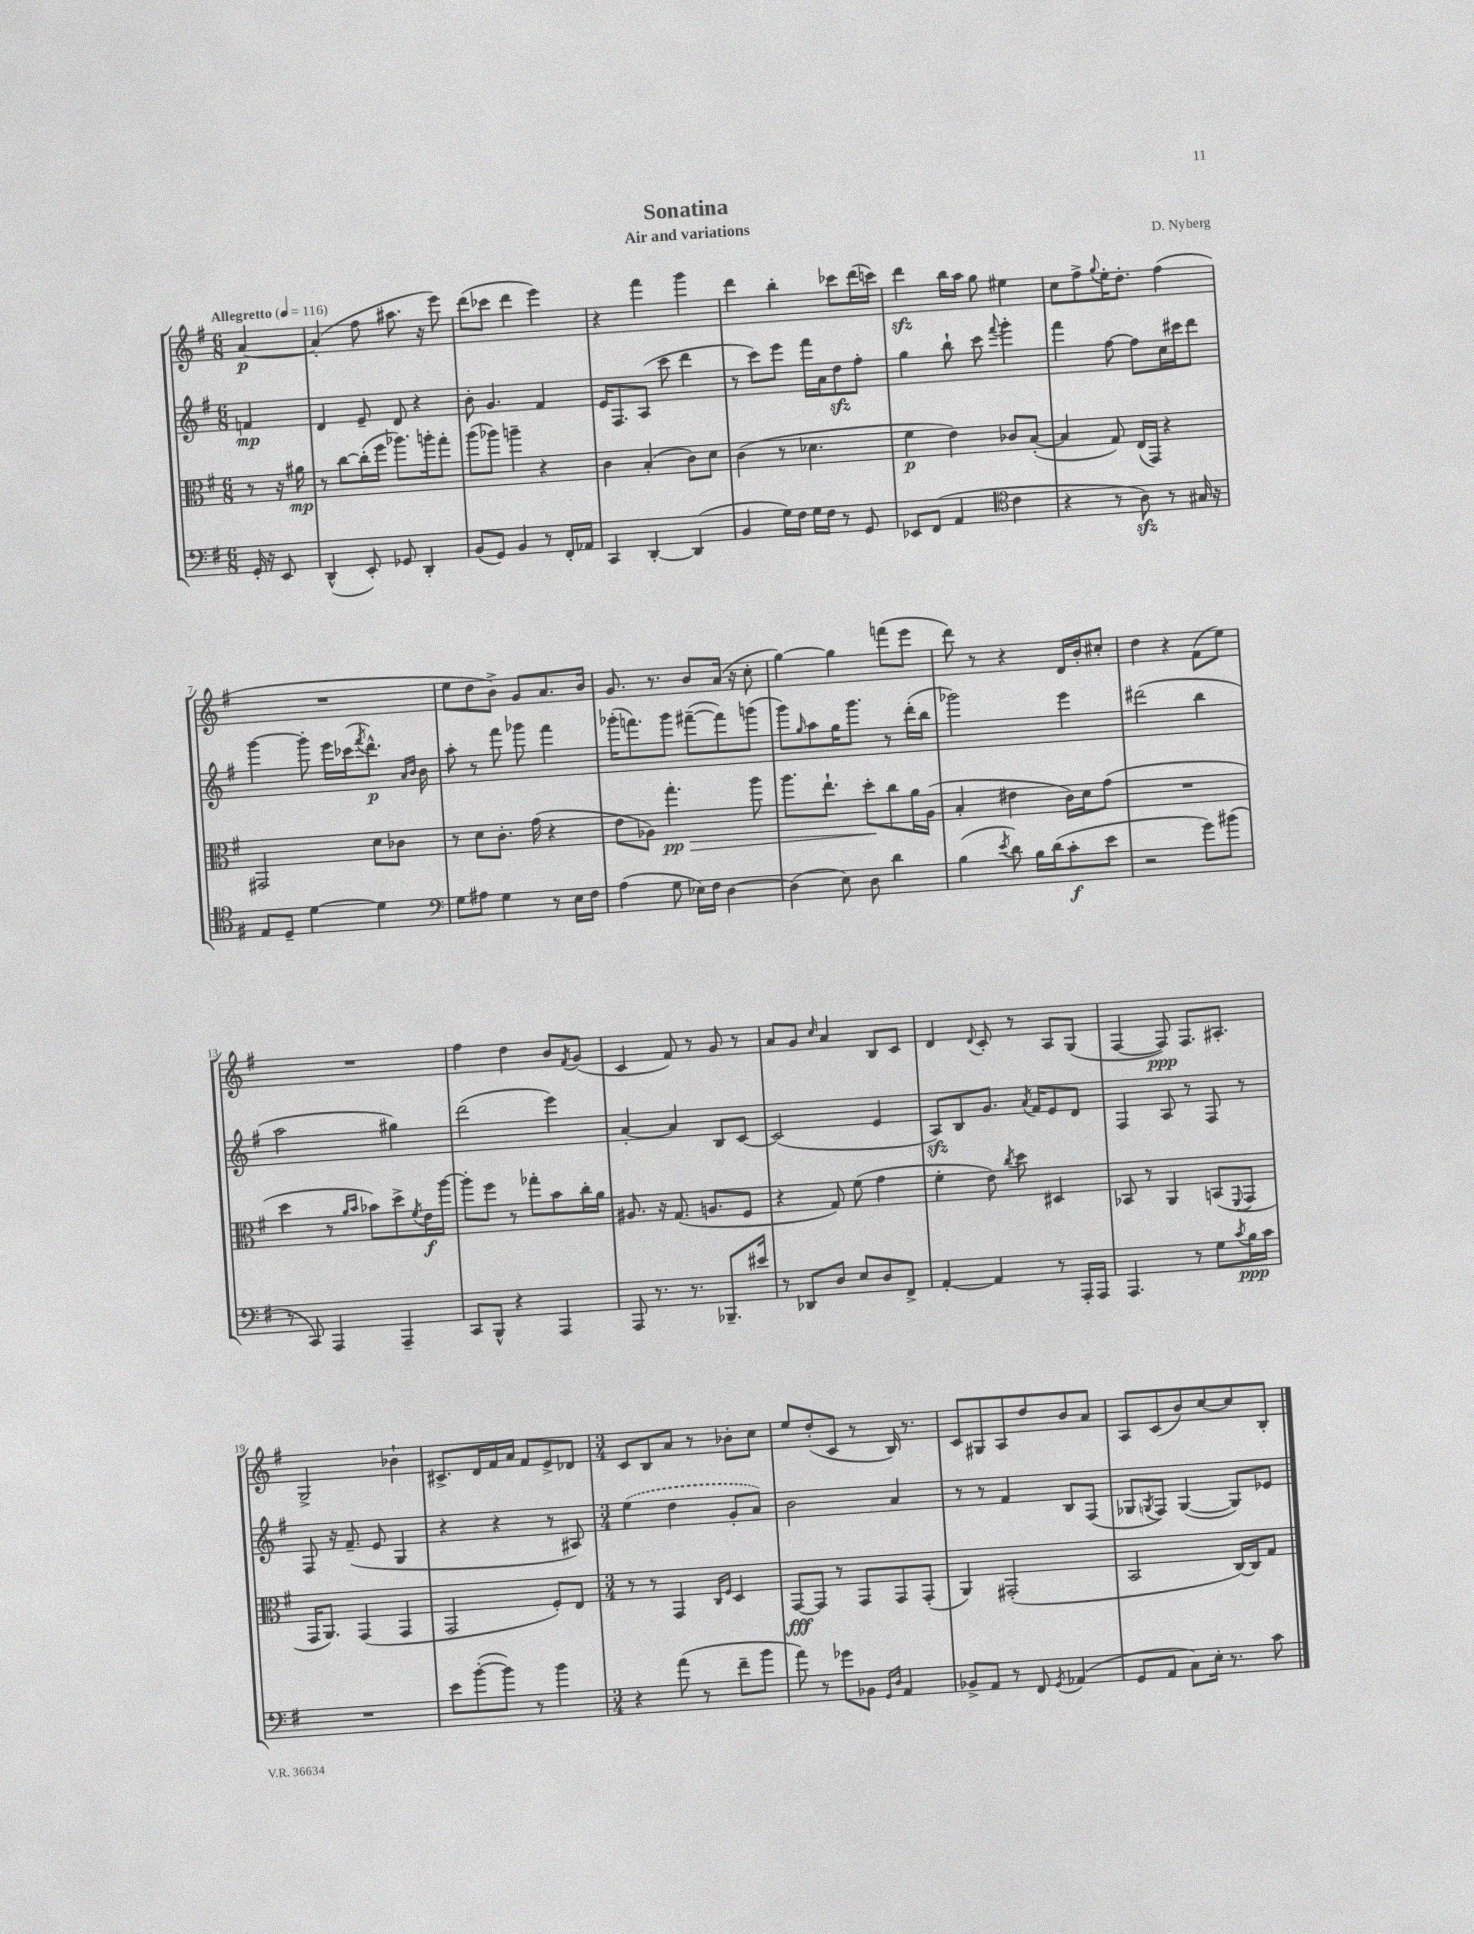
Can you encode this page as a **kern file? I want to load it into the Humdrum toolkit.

**kern	**dynam	**kern	**dynam	**kern	**dynam	**kern	**dynam
*part4	*part4	*part3	*part3	*part2	*part2	*part1	*part1
*staff4	*staff4	*staff3	*staff3	*staff2	*staff2	*staff1	*staff1
*clefF4	*	*clefC3	*	*clefG2	*	*clefG2	*
*k[f#]	*	*k[f#]	*	*k[f#]	*	*k[f#]	*
*M6/8	*	*M6/8	*	*M6/8	*	*M6/8	*
*MM116	*	*MM116	*	*MM116	*	*MM116	*
=	=	=	=	=	=	=	=
!	!	!	!	!	!	!LO:TX:a:B:t=Allegretto	!
16GG'/	.	8r	.	4fn/	mp	[4a/	p
16r	.	.	.	.	.	.	.
8EE/	.	16r	.	.	.	.	.
.	.	16a#X\	mp	.	.	.	.
=1	=1	=1	=1	=1	=1	=1	=1
(4DD^^/	.	8r	.	4d/	.	(4a'/]	.
.	.	[8cc\L	.	.	.	.	.
8EE'/)	.	(16cc'\L]	.	8e~/	.	8ff#\	.
.	.	16ff#\JJ	.	.	.	.	.
8GG-X/	.	8.aa-X\L)	.	8d/	.	8.aa#X\	.
4DD'/	.	.	.	4r	.	.	.
.	.	16aan'\k	.	.	.	16r	.
.	.	8gg'\J	.	.	.	8eee\)	.
=2	=2	=2	=2	=2	=2	=2	=2
(8BB/L	.	(8aa\L	.	8b'\	.	(8ddd\L	.
8GG/J)	.	8aa-X\J)	.	4.g/	.	8ccc-X\J	.
4BB/	.	4aan~\	.	.	.	4ddd\	.
8r	.	4r	.	4f#/	.	4eee\)	.
16FF#'/LL	.	.	.	.	.	.	.
16AA-X/JJ	.	.	.	.	.	.	.
=3	=3	=3	=3	=3	=3	=3	=3
4CC/	.	4c\	.	16e/KL	.	4r	.
.	.	.	.	8.F#/	.	.	.
[4DD'/	.	(4B'/	.	(8A/J	.	4fff#\	.
.	.	.	.	8ccc\	.	.	.
(4DD/]	.	8c\L)	.	4ddd\	.	4ggg\	.
.	.	8d\J	.	.	.	.	.
=4	=4	=4	=4	=4	=4	=4	=4
4BB/	.	(4c\	.	8r	.	4ddd\	.
.	.	.	.	8ccc\L)	.	.	.
16G\LL)	.	8r	.	8eee\J	.	4bb'\	.
16F#\JJ	.	.	.	.	.	.	.
16G\LL	.	4.d-X\	.	16fff#\LL	.	.	.
16F#\JJ	.	.	.	16a\J	.	.	.
8r	.	.	.	8ddzz\	.	8ccc-X\L	.
8GG/	.	.	.	8ff#'\J	.	(16ddd\L	.
.	.	.	.	.	.	16cccn\JJ)	.
=5	=5	=5	=5	=5	=5	=5	=5
8EE-X/L	.	4f#\	p	4gg\	.	4dddzz\	.
(8FF#/J	.	.	.	.	.	.	.
4AA/	.	4e\)	.	8bb`\	.	16bb\LL	.
.	.	.	.	.	.	16aa\JJ	.
.	.	.	.	8ccc\	.	8gg\	.
*clefC4	*	*	*	*	*	*	*
.	.	.	.	8qqfff#/	.	.	.
4c\	.	8c-X/L	.	4ggg'\	.	4ee#X\	.
.	.	([8B'/J	.	.	.	.	.
=6	=6	=6	=6	=6	=6	=6	=6
4r	.	4B/]	.	4fff#\	.	8cc\L	.
.	.	.	.	.	.	8ff#^\	.
.	.	.	.	.	.	8qqgg/	.
8r	.	8G/)	.	[8ff#\	.	16ee'\K	.
.	.	.	.	.	.	8.dd'\J	.
8Azz\)	.	(16E/LL	.	8ff#\L]	.	.	.
.	.	16GG/JJ)	.	.	.	.	.
8r	.	4r	.	16cc\L	.	(4ff#\	.
.	.	.	.	16ccc#X\J	.	.	.
16G#X/	.	.	.	8ddd\J	.	.	.
16r	.	.	.	.	.	.	.
!!LO:LB:g=z
=7	=7	=7	=7	=7	=7	=7	=7
8E/L	.	2GG#X/	.	[4ggg\	.	2.r	.
8D~/J	.	.	.	.	.	.	.
[4d\	.	.	.	8ggg'\]	.	.	.
.	.	.	.	16eee\LL	.	.	.
.	.	.	.	(16ccc-X\J	.	.	.
.	.	.	.	8qfff#/	.	.	.
4d\]	.	8d\L	.	8.ddd^^\J)	p	.	.
.	.	8c-X\J	.	.	.	.	.
.	.	.	.	16qqa/LL	.	.	.
.	.	.	.	16qqb/JJ	.	.	.
.	.	.	.	16b\	.	.	.
=8	=8	=8	=8	=8	=8	=8	=8
*clefF4	*	*	*	*	*	*	*
8G\L	.	8r	.	8aa'\	.	8ee\L	.
8A#X\J	.	8d\L	.	8r	.	8dd\	.
4G\	.	8.c'\J	.	8fff#\	.	8b^\J)	.
.	.	.	.	8ggg-X\	.	8g/L	.
.	.	(16g\	.	.	.	.	.
8r	.	4r	.	4fff#\	.	8.a/	.
16E\LL	.	.	.	.	.	.	.
16F#\JJ	.	.	.	.	.	16b/Jk	.
=9	=9	=9	=9	=9	=9	=9	=9
(4A\	.	8e\L	.	(16ggg-X'\KL	.	8.g/	.
.	.	.	.	8.fffn\)	.	.	.
.	.	8A-X\J)	.	.	.	.	.
.	.	.	.	.	.	8.r	.
!	!	!	!LO:HP:b	!	!	!	!
8G\	.	4.gg'\	> pp	8ggg-\J	.	.	.
16E-X\LL)	.	.	.	([8fff#X~\L	.	8b/L	.
16F#\JJ	.	.	.	.	.	.	.
[4D\	.	.	.	8fff#\])	.	(16a/Jk	.
.	.	.	.	.	.	16r	.
.	.	8aa\	.	(8gggn\J	.	8cc'\	.
=10	=10	=10	=10	=10	=10	=10	=10
(4D\]	.	8.aa\L	.	8ggg\L)	.	[4gg\)	.
.	.	.	.	16qqgg/	.	.	.
.	.	.	.	8aa\	.	.	.
.	.	8.ee`\J	.	.	.	.	.
8E\)	.	.	.	16gg\K	.	4gg\]	.
.	.	.	.	8.ggg\J	.	.	.
8D\	.	8dd'\L	.	.	.	.	.
4d\	.	8cc\	]	8r	.	(8fffn\L	.
.	.	16a\L	.	(16ddd'\LL	.	8eee\J	.
.	.	(16A\JJ	.	16bb\JJ	.	.	.
=11	=11	=11	=11	=11	=11	=11	=11
(4B\	.	4B'/	.	2ggg-X\)	.	8ddd\)	.
.	.	.	.	.	.	8r	.
8qe/	.	.	.	.	.	.	.
8d\)	.	4e#X\	.	.	.	4r	.
16B\LL	.	.	.	.	.	.	.
(16d\J	.	.	.	.	.	.	.
8c'\	f	16c\LL)	.	4eee\	.	16d/LL	.
.	.	16d\J	.	.	.	16b'/J	.
8e\J	.	(8g\J	.	.	.	8cc#X'/J	.
=12	=12	=12	=12	=12	=12	=12	=12
2r	.	2.r	.	(2ddd#X\	.	4dd\	.
.	.	.	.	.	.	4r	.
8g\L)	.	.	.	4bb\	.	(8f#\L	.
(8b#X\J	.	.	.	.	.	8ee\J)	.
!!LO:LB:g=z
=13	=13	=13	=13	=13	=13	=13	=13
8r	.	4dd\	.	2aa\	.	2.r	.
8CC/)	.	.	.	.	.	.	.
4AAA/	.	8r	.	.	.	.	.
.	.	16qqa/LL	.	.	.	.	.
.	.	16qqb/JJ	.	.	.	.	.
.	.	8b-X\L)	.	.	.	.	.
4AAA~/	.	8dd^\	.	4gg#X\)	.	.	.
.	.	8qf#/	.	.	.	.	.
.	.	16e\L	f	.	.	.	.
.	.	[16aa\JJ	.	.	.	.	.
=14	=14	=14	=14	=14	=14	=14	=14
8CC/L	.	8aa'\L]	.	(2ddd\	.	4ff#\	.
8BBB^^/J	.	8ff#\J	.	.	.	.	.
4r	.	8r	.	.	.	4dd\	.
.	.	8gg-X'\L	.	.	.	.	.
4AAA/	.	8b\	.	4eee\)	.	8b/L	.
.	.	.	.	.	.	8qf#/	.
.	.	16cc'\L	.	.	.	(8g/J	.
.	.	16a\JJ	.	.	.	.	.
=15	=15	=15	=15	=15	=15	=15	=15
8AAA/	.	8.A#X/	.	[4a'/	.	4c/	.
8.r	.	.	.	.	.	.	.
.	.	16r	.	.	.	.	.
.	.	(8.G/	.	4a/]	.	8f#/)	.
8.r	.	.	.	.	.	.	.
.	.	.	.	.	.	8r	.
.	.	8.An/L	.	.	.	.	.
8.BBB-X~/L	.	.	.	8B/L	.	8g/	.
.	.	8F#/J	.	[8c/J	.	8r	.
16e#X/Jk	.	.	.	.	.	.	.
=16	=16	=16	=16	=16	=16	=16	=16
8r	.	4r	.	(2c/]	.	8a/L	.
8DD-X/L	.	.	.	.	.	8g/J	.
.	.	.	.	.	.	16qqcc/	.
8D/J	.	8G/)	.	.	.	4a/	.
8E/L	.	(8f#\	.	.	.	.	.
8D/	.	4g\	.	4e/	.	8B/L	.
8FF#^/J	.	.	.	.	.	8c/J	.
=17	=17	=17	=17	=17	=17	=17	=17
[4AA'/	.	4f#'\	.	8Azz/L)	.	4d/	.
.	.	.	.	8B/	.	.	.
.	.	.	.	.	.	8qqd/	.
4AA/]	.	8e\)	.	8.g/J	.	8c'/	.
.	.	8qcc/	.	.	.	.	.
.	.	8dd\	.	.	.	8r	.
.	.	.	.	8qa/	.	.	.
.	.	.	.	16f#/KL	.	.	.
8r	.	4D#X/	.	8e/	.	8A/L	.
16AAA'/LL	.	.	.	8d/J	.	(8G/J	.
16AAA/JJ	.	.	.	.	.	.	.
=18	=18	=18	=18	=18	=18	=18	=18
4.AAA/	.	8BB-X/	.	4F#/	.	[4F#/	.
.	.	8r	.	.	.	.	.
.	.	4AA/	.	8A/	.	8F#/])	ppp
8r	.	.	.	8r	.	8.F#/L	.
8G\L	.	(8BBn/L	.	8F#/	.	.	.
.	.	.	.	.	.	8.A#X'/J	.
8qc/	.	8qqFF#/	.	.	.	.	.
16B\L	ppp	8GG/J	.	8r	.	.	.
16c\JJ	.	.	.	.	.	.	.
!!LO:LB:g=z
=19	=19	=19	=19	=19	=19	=19	=19
2.r	.	16GG/KL	.	8F#/	.	2G^/	.
.	.	8.AA/J)	.	.	.	.	.
.	.	.	.	16r	.	.	.
.	.	.	.	(8.f#~/	.	.	.
.	.	(4GG/	.	.	.	.	.
.	.	.	.	8e/	.	.	.
.	.	4GG/	.	4G/	.	4b-X`\	.
=20	=20	=20	=20	=20	=20	=20	=20
8e\L	.	2GG/	.	4r	.	8.c#X^/L	.
([8b'\	.	.	.	.	.	.	.
.	.	.	.	.	.	16d/L	.
8b\J])	.	.	.	4r	.	16f#/	.
.	.	.	.	.	.	16a/JJ	.
8r	.	.	.	.	.	8f#/L	.
4b\	.	8F#'/L)	.	8r	.	8e^/	.
.	.	8E/J	.	8A#X/)	.	8d-X/J	.
=21	=21	=21	=21	=21	=21	=21	=21
*M3/4	*	*M3/4	*	*M3/4	*	*M3/4	*
4r	.	8r	.	(4ee\	.	8c/L	.
.	.	8r	.	.	.	8B/	.
(8a\	.	4GG/	.	4dd\	.	8a/J	.
8r	.	.	.	.	.	8r	.
.	.	16qqC/LL	.	.	.	.	.
.	.	16qqF#/JJ	.	.	.	.	.
8f#~\L	.	4D/	.	8g'/L	.	8b-X'\L	.
8b\J	.	.	.	8a/J)	.	8cc\J	.
=22	=22	=22	=22	=22	=22	=22	=22
8a\)	.	[8GG/L	fff	2b\	.	8ee/L	.
8r	.	8GG/J]	.	.	.	(8dd'/	.
8g-X\L	.	8r	.	.	.	8c/J	.
8BB-X\J	.	8GG/L	.	.	.	8r	.
16qqGG/LL	.	.	.	.	.	.	.
16qqD/JJ	.	.	.	.	.	.	.
4AA/	.	8GG/	.	4a/	.	16B/)	.
.	.	.	.	.	.	8.r	.
.	.	(8GG'/J	.	.	.	.	.
=23	=23	=23	=23	=23	=23	=23	=23
8BB-X^/L	.	4AA/)	.	8r	.	8c/L	.
8AA/J	.	.	.	8r	.	8G#X/	.
8r	.	(2GG#X'/	.	4f#/	.	8A/	.
8FF#/	.	.	.	.	.	8dd/	.
8qGG/	.	.	.	.	.	.	.
(4AA-X/	.	.	.	8B/L	.	8b/	.
.	.	.	.	(8F#/J	.	8a/J	.
=24	=24	=24	=24	=24	=24	=24	=24
8GG/L	.	2BB/	.	8G-X/L	.	8A/L	.
.	.	.	.	8qGn/	.	.	.
8AA/J	.	.	.	8F#/J)	.	(8c/	.
8C\L)	.	.	.	([4G/	.	8b/)	.
16E'\Jk	.	.	.	.	.	[8cc/	.
8.r	.	.	.	.	.	.	.
.	.	[16C/LL)	.	8G/L])	.	8cc/]	.
.	.	16C/J]	.	.	.	.	.
8c\	.	8G/J	.	8e-X/J	.	8B'/J	.
==	==	==	==	==	==	==	==
*-	*-	*-	*-	*-	*-	*-	*-
